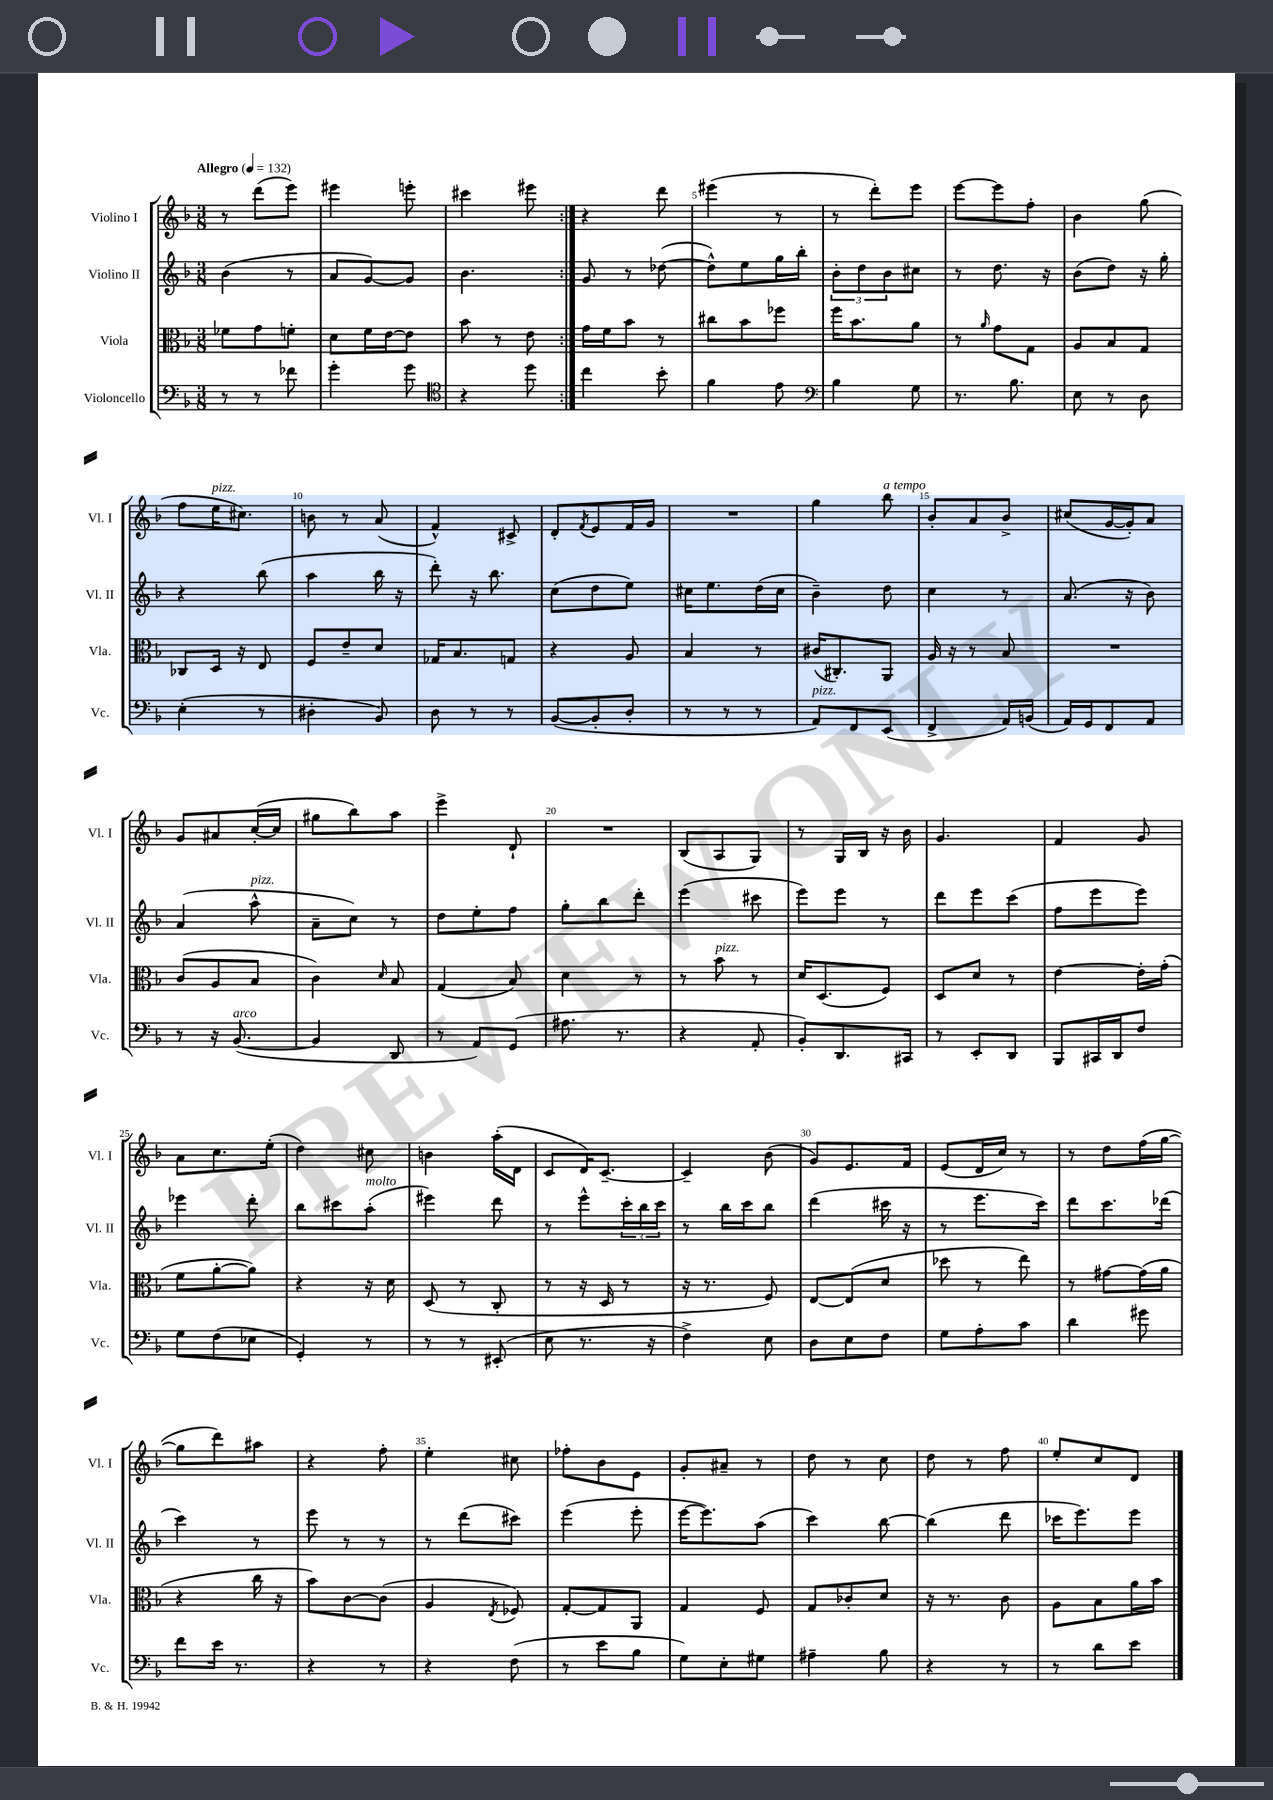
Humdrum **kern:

**kern	**kern	**kern	**kern
*staff4	*staff3	*staff2	*staff1
*clefF4	*clefC3	*clefG2	*clefG2
*k[b-]	*k[b-]	*k[b-]	*k[b-]
*M3/8	*M3/8	*M3/8	*M3/8
*MM132	*MM132	*MM132	*MM132
8r	8f-	(4b-	8r
8r	8g	.	(8ddd
8f-	8f'	8r	8eee)
=	=	=	=
4g'	8d	8a	4eee#
.	16f	[8g)	.
.	[16e	.	.
8g	8e]	8g]	8eee'
=	=	=	=
*clefC4	*	*	*
4r	8b-	4.b-	4ccc#
.	8r	.	.
8dd	8e	.	8eee#
=:|!	=:|!	=:|!	=:|!
4cc	16g	8g	4r
.	16f	.	.
.	8b-	8r	.
8b-'	8r	([8dd-	8ddd
=	=	=	=
4f	8cc#	8dd-^^])	(4eee#
.	8b-	8ee	.
8e	8ff-	16gg	8r
.	.	16bb-'	.
=	=	=	=
*clefF4	*	*	*
4B-	16ff	12b-'	8r
.	8.b-	.	.
.	.	12dd	.
.	.	.	8ddd')
.	.	12b-	.
8G	8a	8cc#	8eee
=	=	=	=
8.r	8r	8r	[8eee
.	16qqa	.	.
.	8g	8.dd	8eee]
8.B-	.	.	.
.	8G	.	8ff'
.	.	16r	.
=	=	=	=
8E	8A	(8b-	4b-
8r	8B-	8dd)	.
8D	8G	16r	(8gg
.	.	16gg'	.
=	=	=	=
(4E'	8C-	4r	8ff
.	16D	.	16ee
.	16r	.	8.cc#)
8r	8E	(8bb-	.
=	=	=	=
4D#'	8F	4aa	8b
.	8e~	.	8r
8BB-)	8d	16bb-	(8a
.	.	16r	.
=	=	=	=
8D	16G-	8ddd')	4f^^)
.	8.B-	.	.
8r	.	16r	.
.	.	8.bb-	.
8r	8G	.	8c#^
=	=	=	=
([8BB-	4r	(8cc	8d'
.	.	.	8qf
8BB-']	.	8dd	8e
8D'	8A	8ee)	16f
.	.	.	16g
=	=	=	=
8r	4B-	16cc#	4.r
.	.	8.ee	.
8r	.	.	.
8r	8r	(16dd	.
.	.	16cc#	.
=	=	=	=
8AA)	(16c#	4b-~)	4gg
.	8.C#')	.	.
8FF	.	.	.
(8EE	8AA	8dd	8bb-
=	=	=	=
4FF^	16A	4cc	8b-'
.	16r	.	.
.	8r	.	8a
16AA)	8B-	8r	8b-^
(16BB	.	.	.
=	=	=	=
16AA)	4.r	(8.a	(8cc#
16GG	.	.	.
8FF	.	.	[16g
.	.	16r	16g'])
8AA	.	8b-)	8a
=	=	=	=
8r	(8c	(4a	8g
16r	8A	.	8a#
([8.BB-	.	.	.
.	8B-	8aa^^	([16cc'
.	.	.	16cc]
=	=	=	=
4BB-]	4c)	8a~	8gg#
.	.	8cc)	8bb-)
.	16qqd	.	.
8DD	8B-	8r	8aa
=	=	=	=
8r	(4G	8dd	4eee^
8AA)	.	8ee'	.
(8GG	8B-)	8ff	8d`
=	=	=	=
8.A#	4d	8gg'	4.r
.	.	8bb-	.
8.r	.	.	.
.	8r	8ddd'	.
=	=	=	=
4r	8r	(4eee	(8B-
.	8b-	.	8A
8AA'	8r	8ccc#	8G)
=	=	=	=
8BB-')	16d	8eee)	8r
.	(8.D	.	.
8.DD	.	8eee	16G
.	.	.	16B-
.	8F)	8r	16r
16CC#	.	.	16b-
=	=	=	=
8r	8D	8ddd	4.g
8EE'	8d	8eee	.
8DD	8r	(8ccc	.
=	=	=	=
8BBB-	[4e	8ff	4f
16CC#	.	8eee	.
16DD	.	.	.
8F	16e']	8eee)	8g
.	(16g'	.	.
=	=	=	=
8G	8f	4eee-	8a
(8F	[8a'	.	8.cc
8E-	8a])	8ddd'	.
.	.	.	(16ee'
=	=	=	=
4GG')	4r	8bb-	4dd)
.	.	8ccc#	.
8r	16r	(8aa'	8cc#
.	16d	.	.
=	=	=	=
8r	(8D	4eee#)	4b
8r	8r	.	.
(8EE#'	8C'	8ddd	(16aa'
.	.	.	16d
=	=	=	=
8E	8r	8r	8c
8.r	16r	8eee^^	16d)
.	16D	.	[8.c~
.	8r	24ccc'	.
.	.	24bb-	.
16r	.	.	.
.	.	24ccc	.
=	=	=	=
4F^)	16r	8r	4c~]
.	8.r	.	.
.	.	16bb-	.
.	.	16ccc	.
8E	8F)	8bb-	(8b-
=	=	=	=
8D	[8E	(4ddd	8g)
8E	(8E]	.	8.e
8F	8d	16ccc#	.
.	.	16r	16f
=	=	=	=
8G	8dd-	8r	(8e
8A'	8r	8.eee	16d
.	.	.	16cc)
8c	8ee)	.	8r
.	.	16ccc)	.
=	=	=	=
4d	8r	8ddd	8r
.	[8g#	8.ccc	8dd
8g#	(16g#]	.	(16ff
.	16a	(16ddd-	[16gg
=	=	=	=
8f	4r	4ccc)	8gg]
16e	.	.	8ddd)
8.r	.	.	.
.	16cc	8r	8aa#
.	16r	.	.
=	=	=	=
4r	8b-)	8eee	4r
.	[8c	8r	.
8r	(8c]	8r	8ff'
=	=	=	=
4r	4A	8r	4ee'
.	.	(8ddd	.
.	8qE	.	.
(8F	8F-)	8ccc#)	8cc#
=	=	=	=
8r	[8G'	(4eee	8ff-'
8e	8G]	.	8b-
8B-	8AA	8eee'	8e
=	=	=	=
8G)	4G	[16eee	8g'
.	.	8.eee])	.
8E'	.	.	8a#~
8G#	8F	(8aa	8r
=	=	=	=
4A#~	8G	4ccc)	8dd
.	8c-'	.	8r
8B-	8d	[8bb-	8cc
=	=	=	=
4r	16r	(4bb-]	8dd
.	8.r	.	.
.	.	.	8r
8r	8c	8ddd	8ff
=	=	=	=
8r	8A	16ccc-	8ee'
.	.	8.eee)	.
8d	8B-	.	8cc
8e	16a	8eee	8d
.	16b-	.	.
==	==	==	==
*-	*-	*-	*-
